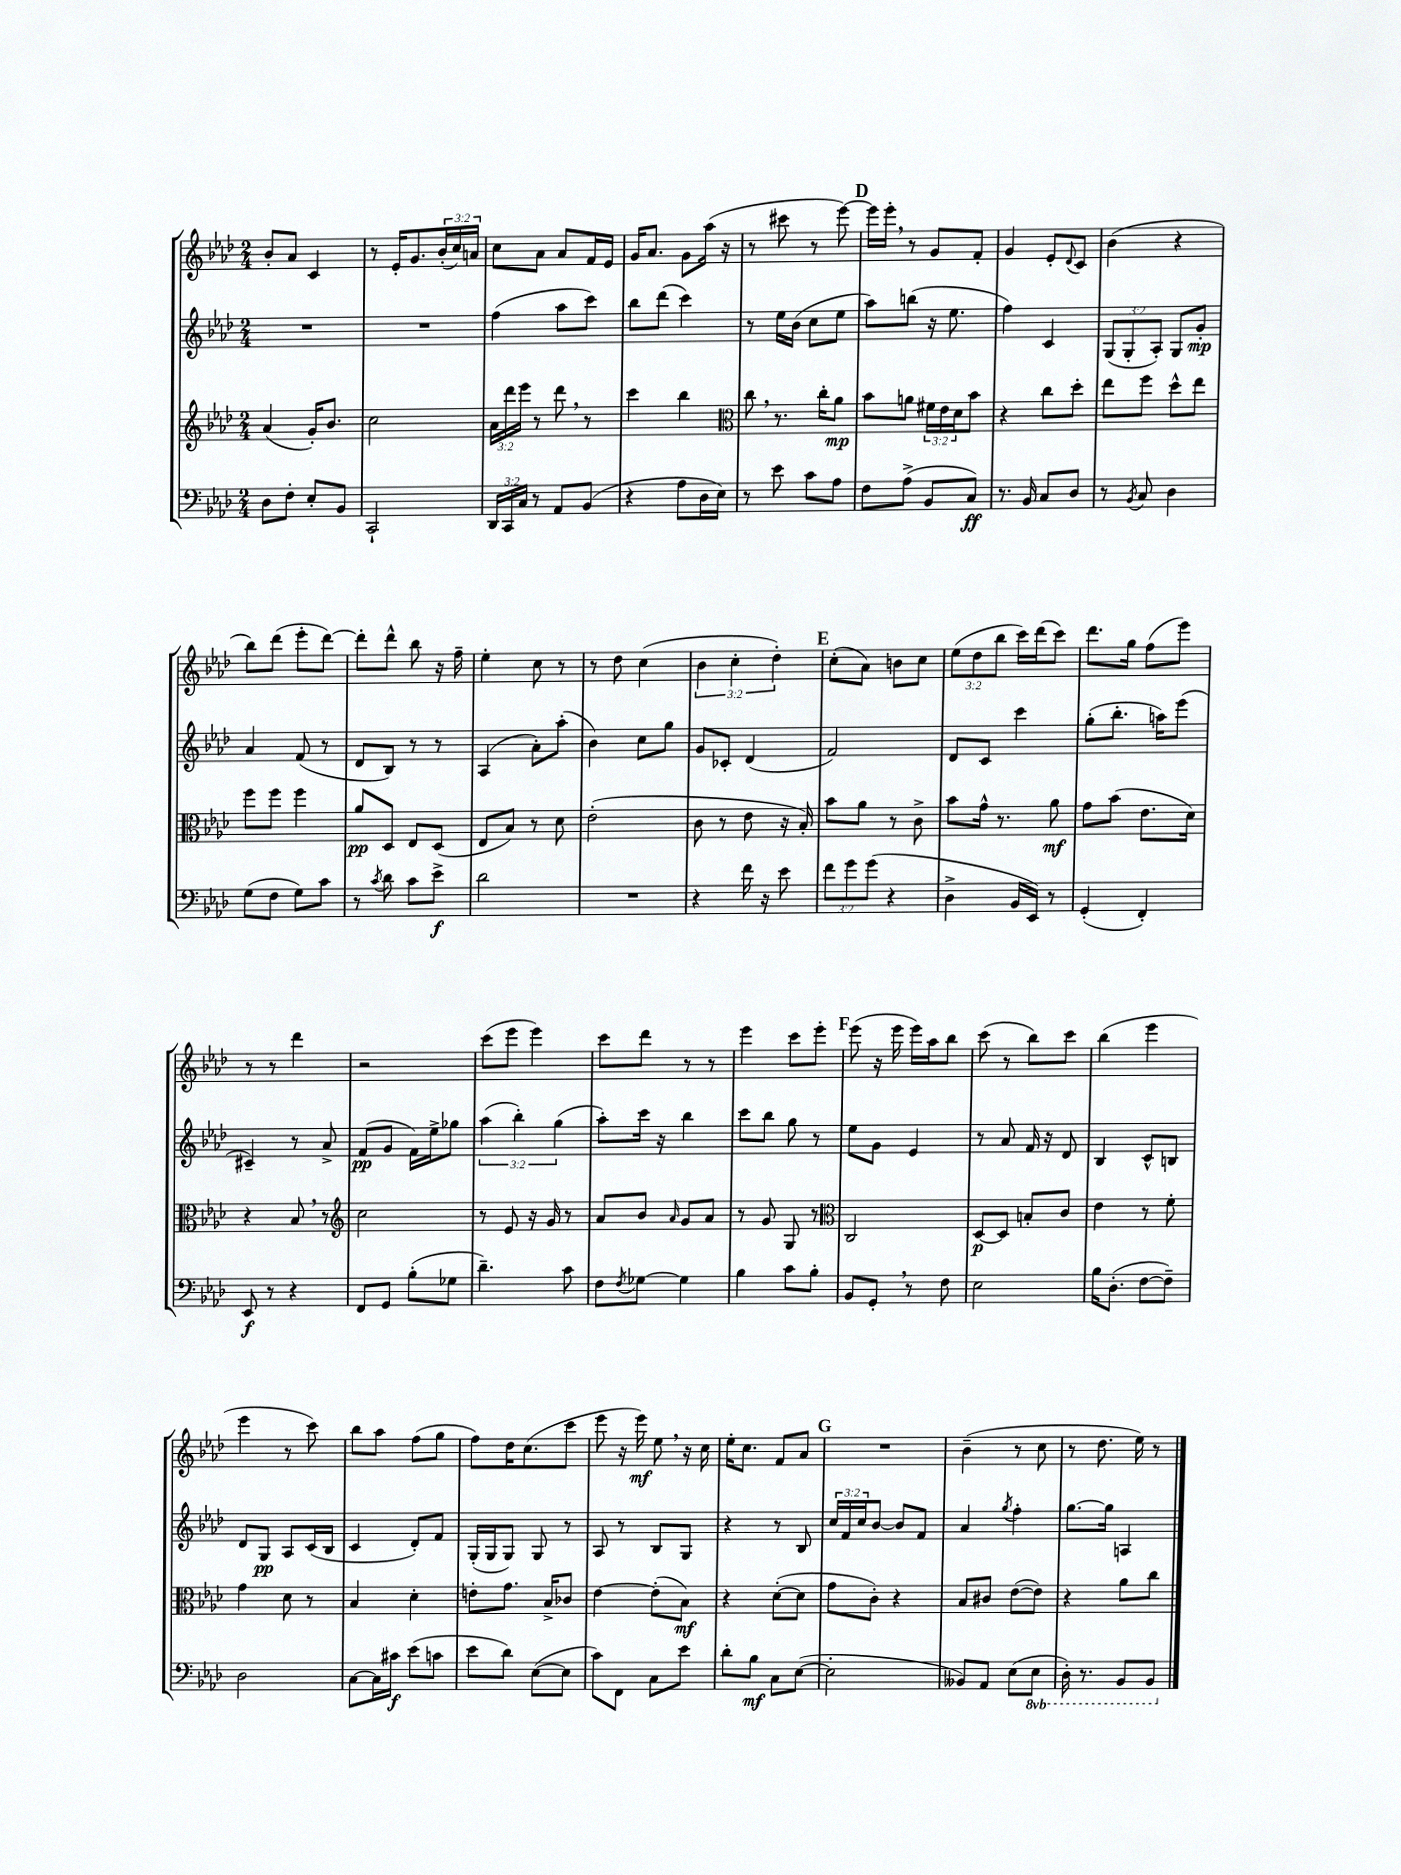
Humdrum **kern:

**kern	**dynam	**kern	**dynam	**kern	**dynam	**kern	**dynam
*part4	*part4	*part3	*part3	*part2	*part2	*part1	*part1
*staff4	*staff4	*staff3	*staff3	*staff2	*staff2	*staff1	*staff1
*clefF4	*	*clefG2	*	*clefG2	*	*clefG2	*
*k[b-e-a-d-]	*	*k[b-e-a-d-]	*	*k[b-e-a-d-]	*	*k[b-e-a-d-]	*
*M2/4	*	*M2/4	*	*M2/4	*	*M2/4	*
=142	=142	=142	=142	=142	=142	=142	=142
8D-\L	.	(4a-/	.	2r	.	8b-'/L	.
8F'\J	.	.	.	.	.	8a-/J	.
8E-'/L	.	16g'/KL)	.	.	.	4c/	.
.	.	8.b-/J	.	.	.	.	.
8BB-/J	.	.	.	.	.	.	.
=143	=143	=143	=143	=143	=143	=143	=143
2CC`/	.	2cc\	.	2r	.	8r	.
.	.	.	.	.	.	16e-'/KL	.
.	.	.	.	.	.	8.g/	.
.	.	.	.	.	.	(24b-'/L	.
.	.	.	.	.	.	24cc/)	.
.	.	.	.	.	.	24an/JJ	.
=144	=144	=144	=144	=144	=144	=144	=144
24DD-/LL	.	24a-\LL	.	(4ff\	.	8cc\L	.
24CC/	.	24ddd-\	.	.	.	.	.
24C/JJ	.	24eee-\JJ	.	.	.	.	.
8r	.	8r	.	.	.	8a-\J	.
8AA-/L	.	8ddd-,\	.	8aa-\L	.	8a-/L	.
(8BB-/J	.	8r	.	8ccc\J)	.	16f/L	.
.	.	.	.	.	.	16e-/JJ	.
=145	=145	=145	=145	=145	=145	=145	=145
4r	.	4ccc\	.	8bb-\L	.	16g/KL	.
.	.	.	.	.	.	8.a-/J	.
.	.	.	.	(8ddd-\J	.	.	.
8A-\L	.	4bb-\	.	4ccc\)	.	8g\L	.
16D-\L	.	.	.	.	.	(16aa-\Jk	.
16E-\JJ)	.	.	.	.	.	16r	.
=146	=146	=146	=146	=146	=146	=146	=146
*	*	*clefC3	*	*	*	*	*
8r	.	8cc,\	.	8r	.	8r	.
8e-\	.	8.r	.	16ee-\LL	.	8ccc#X\	.
.	.	.	.	(16b-\JJ	.	.	.
8c\L	.	.	.	8cc\L	.	8r	.
.	.	16cc'\KL	.	.	.	.	.
8A-\J	.	8a-\J	mp	8ee-\J	.	[8eee-\)	.
!!LO:REH:place=s1:t=D
=147	=147	=147	=147	=147	=147	=147	=147
8F\L	.	8b-\L	.	8aa-\L)	.	16eee-\LL]	.
.	.	.	.	.	.	16eee-',\JJ	.
(8A-^\J	.	8an\J	.	(8bbn\J	.	8r	.
8BB-/L	.	24f#X\LL	.	16r	.	8g/L	.
.	.	24e-\	.	.	.	.	.
.	.	.	.	8.ee-\	.	.	.
.	.	24d-\J	.	.	.	.	.
8C/J)	ff	8b-\J	.	.	.	8f'/J	.
=148	=148	=148	=148	=148	=148	=148	=148
8.r	.	4r	.	4ff\)	.	4g/	.
16BB-/	.	.	.	.	.	.	.
8C/L	.	8cc\L	.	4c/	.	8e-'/L	.
.	.	.	.	.	.	8qqd-/	.
8D-/J	.	8dd-'\J	.	.	.	8c/J	.
=149	=149	=149	=149	=149	=149	=149	=149
8r	.	8ee-\L	.	(12G/L	.	(4b-\	.
.	.	.	.	12G'/	.	.	.
8qBB-/	.	.	.	.	.	.	.
8C/	.	8ff\J	.	.	.	.	.
.	.	.	.	12A-'/J)	.	.	.
4D-\	.	8dd-^^\L	.	8G/L	.	4r	.
.	.	8ee-\J	.	8g'/J	mp	.	.
!!LO:LB:g=z
=150	=150	=150	=150	=150	=150	=150	=150
(8G\L	.	8ff\L	.	4a-/	.	8bb-\L)	.
8F\J	.	8ff\J	.	.	.	(8ddd-\J	.
8G\L)	.	4ff\	.	(8f/	.	8eee-'\L	.
8c\J	.	.	.	8r	.	[8ddd-\J)	.
=151	=151	=151	=151	=151	=151	=151	=151
8r	.	8a-/L	pp	8d-/L	.	8ddd-'\L]	.
8qc/	.	.	.	.	.	.	.
8d-\	.	8D-/J	.	8B-/J)	.	8ddd-^^\J	.
8c\L	.	8E-/L	.	8r	.	8bb-\	.
8e-^\J	f	(8D-/J	.	8r	.	16r	.
.	.	.	.	.	.	16ff~\	.
=152	=152	=152	=152	=152	=152	=152	=152
2d-\	.	8E-/L	.	(4A-/	.	4ee-'\	.
.	.	8B-/J)	.	.	.	.	.
.	.	8r	.	8a-'\L)	.	8cc\	.
.	.	8d-\	.	(8aa-'\J	.	8r	.
=153	=153	=153	=153	=153	=153	=153	=153
2r	.	(2e-'\	.	4b-\)	.	8r	.
.	.	.	.	.	.	8dd-\	.
.	.	.	.	8cc\L	.	(4cc\	.
.	.	.	.	8gg\J	.	.	.
=154	=154	=154	=154	=154	=154	=154	=154
4r	.	8c\	.	8g/L	.	6b-\	.
.	.	8r	.	8c-X'/J	.	.	.
.	.	.	.	.	.	6cc'\	.
16f\	.	8e-\	.	(4d-/	.	.	.
16r	.	.	.	.	.	.	.
.	.	.	.	.	.	6dd-'\)	.
8e-\	.	16r	.	.	.	.	.
.	.	16B-'/)	.	.	.	.	.
!!LO:REH:place=s1:t=E
=155	=155	=155	=155	=155	=155	=155	=155
12f\L	.	8b-\L	.	2f/)	.	(8cc'\L	.
12g\	.	.	.	.	.	.	.
.	.	8a-\J	.	.	.	8a-\J)	.
(12g\J	.	.	.	.	.	.	.
4r	.	8r	.	.	.	8bn\L	.
.	.	8c^\	.	.	.	8cc\J	.
=156	=156	=156	=156	=156	=156	=156	=156
4D-^\	.	8b-\L	.	8d-/L	.	(12ee-\L	.
.	.	.	.	.	.	12dd-\	.
.	.	16g^^\Jk	.	8c/J	.	.	.
.	.	.	.	.	.	12bb-\J	.
.	.	8.r	.	.	.	.	.
16BB-/LL	.	.	.	4ccc\	.	16ccc\LL)	.
16EE-/JJ)	.	.	.	.	.	(16ddd-\J	.
8r	.	8a-\	mf	.	.	8ccc\J)	.
=157	=157	=157	=157	=157	=157	=157	=157
(4GG'/	.	8g\L	.	(8gg'\L	.	8.ddd-\L	.
.	.	(8b-\J	.	8.bb-'\J	.	.	.
.	.	.	.	.	.	16gg\Jk	.
4FF'/)	.	8.e-\L	.	.	.	(8ff\L	.
.	.	.	.	16aan\KL)	.	.	.
.	.	.	.	(8eee-\J	.	8eee-\J)	.
.	.	16d-\Jk)	.	.	.	.	.
!!LO:LB:g=z
=158	=158	=158	=158	=158	=158	=158	=158
8EE-/	f	4r	.	4c#X~/)	.	8r	.
8r	.	.	.	.	.	8r	.
4r	.	8B-,/	.	8r	.	4ddd-\	.
.	.	8r	.	8a-^/	.	.	.
=159	=159	=159	=159	=159	=159	=159	=159
*	*	*clefG2	*	*	*	*	*
8FF/L	.	2cc\	.	(8f/L	pp	2r	.
8GG/J	.	.	.	8g/J	.	.	.
(8B-'\L	.	.	.	16f\LL)	.	.	.
.	.	.	.	16ee-^\J	.	.	.
8G-X\J	.	.	.	8gg-X\J	.	.	.
=160	=160	=160	=160	=160	=160	=160	=160
4.d-~\)	.	8r	.	(6aa-\	.	(8ccc\L	.
.	.	8e-/	.	.	.	8eee-\J	.
.	.	.	.	6bb-'\)	.	.	.
.	.	16r	.	.	.	4eee-\)	.
.	.	16g/	.	.	.	.	.
.	.	.	.	(6gg\	.	.	.
8c\	.	8r	.	.	.	.	.
=161	=161	=161	=161	=161	=161	=161	=161
8F\L	.	8a-/L	.	8aa-'\L)	.	8ccc\L	.
8qF/	.	.	.	.	.	.	.
[8G-X\J	.	8b-/J	.	16ccc\Jk	.	8ddd-\J	.
.	.	.	.	16r	.	.	.
.	.	16qqa-/	.	.	.	.	.
4G-\]	.	8g/L	.	4bb-\	.	8r	.
.	.	8a-/J	.	.	.	8r	.
=162	=162	=162	=162	=162	=162	=162	=162
4B-\	.	8r	.	8ccc\L	.	4eee-\	.
.	.	8g/	.	8bb-\J	.	.	.
8c\L	.	8G/	.	8gg\	.	8ccc\L	.
8B-'\J	.	8r	.	8r	.	8eee-'\J	.
!!LO:REH:place=s1:t=F
=163	=163	=163	=163	=163	=163	=163	=163
*	*	*clefC3	*	*	*	*	*
8BB-/L	.	2C/	.	8ee-\L	.	(8eee-\	.
8GG',/J	.	.	.	8g\J	.	16r	.
.	.	.	.	.	.	16eee-\	.
8r	.	.	.	4e-/	.	16eee-\LL)	.
.	.	.	.	.	.	16aa-\J	.
8F\	.	.	.	.	.	8bb-\J	.
=164	=164	=164	=164	=164	=164	=164	=164
2E-\	.	[8D-/L	p	8r	.	(8ccc\	.
.	.	8D-/J]	.	8a-/	.	8r	.
.	.	8Bn'/L	.	16f/	.	8bb-\L)	.
.	.	.	.	16r	.	.	.
.	.	8c/J	.	8d-/	.	8ccc\J	.
=165	=165	=165	=165	=165	=165	=165	=165
16B-\KL	.	4e-\	.	4B-/	.	(4bb-\	.
(8.D-'\J	.	.	.	.	.	.	.
[8F\L	.	8r	.	8c^^/L	.	4eee-\	.
8F~\J])	.	8f'\	.	8Bn/J	.	.	.
!!LO:LB:g=z
=166	=166	=166	=166	=166	=166	=166	=166
2D-\	.	4g\	.	8d-/L	.	4eee-\	.
.	.	.	.	8G/J	pp	.	.
.	.	8d-\	.	8A-/L	.	8r	.
.	.	8r	.	(16c/L	.	8ccc\)	.
.	.	.	.	16B-/JJ	.	.	.
=167	=167	=167	=167	=167	=167	=167	=167
[8C\L	.	4B-/	.	4c/	.	8bb-\L	.
16C\L]	.	.	.	.	.	8aa-\J	.
16c#X\JJ	f	.	.	.	.	.	.
(8e-\L	.	4d-'\	.	8d-'/L)	.	(8ff\L	.
8cn\J	.	.	.	8f/J	.	8gg\J	.
=168	=168	=168	=168	=168	=168	=168	=168
8e-\L	.	8en'\L	.	(16G'/LL	.	8ff\L)	.
.	.	.	.	16G/J	.	.	.
8d-\J)	.	8.g\J	.	8G/J)	.	16dd-\K	.
.	.	.	.	.	.	(8.cc\	.
([8E-\L	.	.	.	8G/	.	.	.
.	.	16B-^/KL	.	.	.	.	.
8E-\J]	.	8c-X/J	.	8r	.	8ccc\J	.
=169	=169	=169	=169	=169	=169	=169	=169
8c\L)	.	[4e-\	.	8A-/	.	8eee-\	.
8FF\J	.	.	.	8r	.	16r	.
.	.	.	.	.	.	16eee-\)	mf
8C\L	.	(8e-'\L]	.	8B-/L	.	8ee-,\	.
8e-\J	.	8B-\J)	mf	8G/J	.	16r	.
.	.	.	.	.	.	16cc\	.
=170	=170	=170	=170	=170	=170	=170	=170
8d-'\L	.	4r	.	4r	.	16ee-'\KL	.
.	.	.	.	.	.	8.cc\J	.
8B-\J	mf	.	.	.	.	.	.
8C\L	.	([8d-'\L	.	8r	.	8f/L	.
([8E-\J	.	8d-\J]	.	8B-/	.	8a-/J	.
!!LO:REH:place=s1:t=G
=171	=171	=171	=171	=171	=171	=171	=171
2E-'\]	.	8g\L	.	24cc/LL	.	2r	.
.	.	.	.	24f/	.	.	.
.	.	.	.	24cc/J	.	.	.
.	.	8c'\J)	.	[8b-/J	.	.	.
.	.	4r	.	8b-/L]	.	.	.
.	.	.	.	8f/J	.	.	.
=172	=172	=172	=172	=172	=172	=172	=172
8BB--X/L)	.	8B-/L	.	4a-/	.	(4b-~\	.
8AA-/J	.	8c#X/J	.	.	.	.	.
.	.	.	.	8qgg/	.	.	.
(8E-\L	.	([8e-\L	.	4ff'\	.	8r	.
*8ba	*	*	*	*	*	*	*
8EE-\J	.	8e-\J])	.	.	.	8cc\	.
=173	=173	=173	=173	=173	=173	=173	=173
16DD-'\)	.	4r	.	[8.gg\L	.	8r	.
8.r	.	.	.	.	.	.	.
.	.	.	.	.	.	8.dd-\	.
.	.	.	.	16gg\Jk]	.	.	.
8BBB-/L	.	8a-\L	.	4An/	.	.	.
.	.	.	.	.	.	16ee-\)	.
8BBB-/J	.	8cc\J	.	.	.	8r	.
*X8ba	*	*	*	*	*	*	*
==	==	==	==	==	==	==	==
*-	*-	*-	*-	*-	*-	*-	*-
